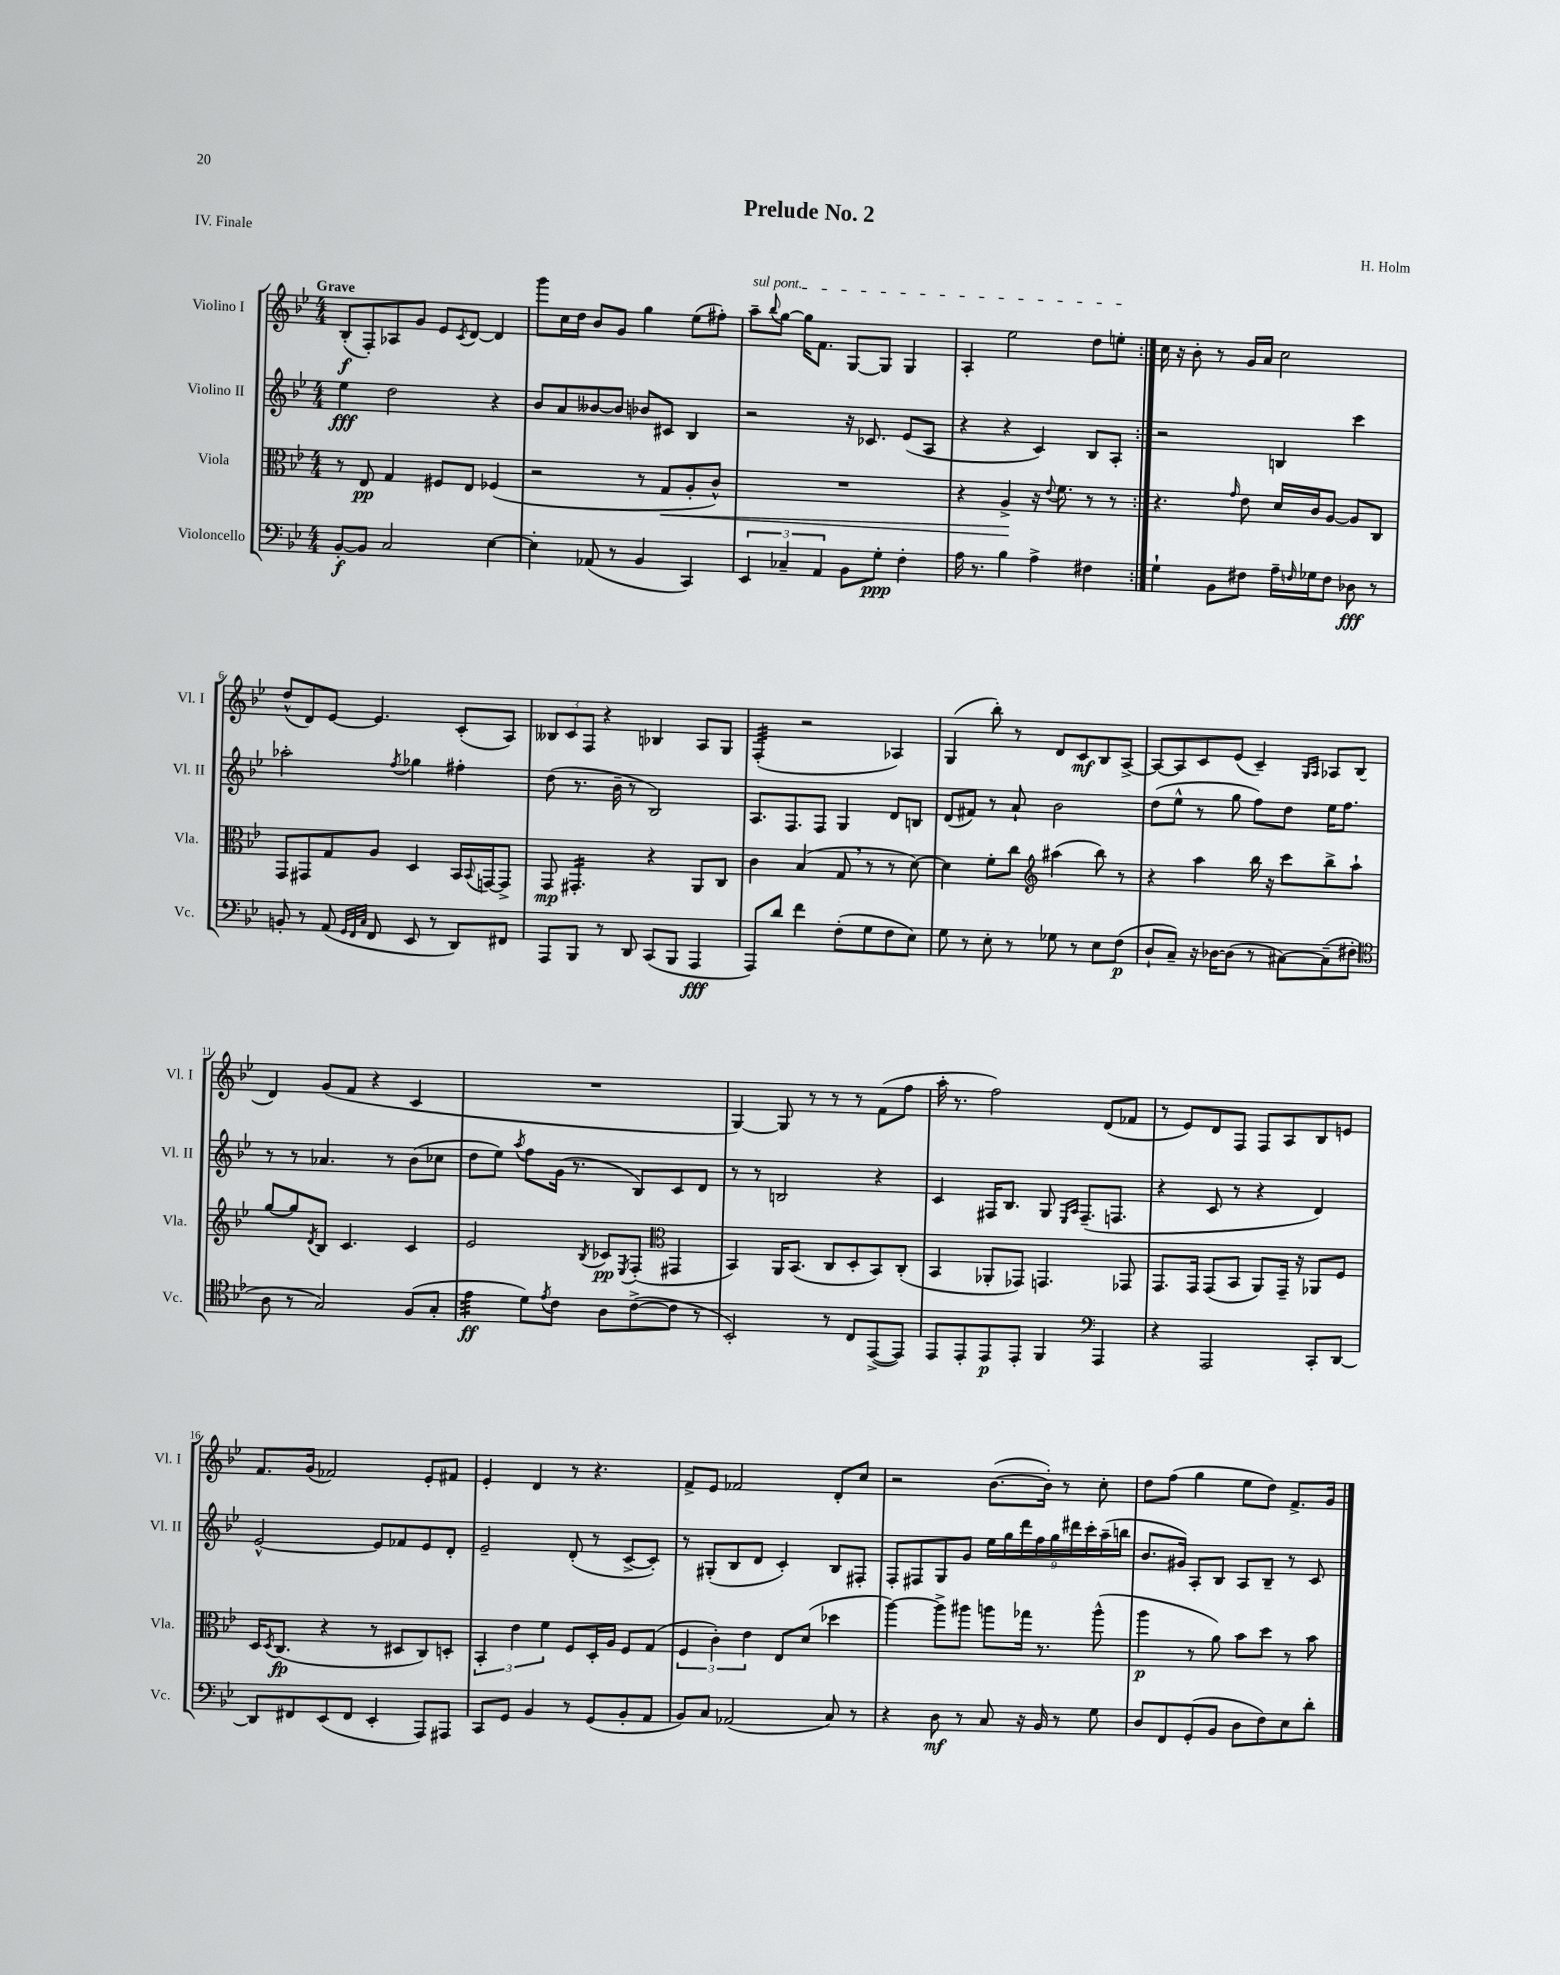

**kern	**kern	**kern	**kern
*staff4	*staff3	*staff2	*staff1
*clefF4	*clefC3	*clefG2	*clefG2
*k[b-e-]	*k[b-e-]	*k[b-e-]	*k[b-e-]
*M4/4	*M4/4	*M4/4	*M4/4
[8BB-'/L	8r	4ee-\	(8B-'/L
8BB-/]J	8E-/	.	8F'/)
2C/	4G/	2dd\	8A-/
.	.	.	8g/J
.	8F#/L	.	8e-/L
.	.	.	8qc/
.	8E-/J	.	[8d/J
[4E-\	(4F-/	4r	4d/]
=	=	=	=
4E-'\]	2r	8b-/L	8ggg\L
.	.	8a/	16cc\L
.	.	.	16dd\JJ
(8AA-/	.	[8b--/	8b-/L
8r	.	8b--/]J	8g/J
4BB-/	8r	8b-/L	4gg\
.	8G/L	8c#/J	.
4CC/)	8A'/	4B-/	(8ee-\L
.	8c^^/J)	.	8ff#'\J)
=	=	=	=
6EE-/	1r	2r	8aa~\L
.	.	.	8qqbb-/
.	.	.	[8gg\J
6C-~/	.	.	.
.	.	.	16gg\]LK
.	.	.	8.f\J
6AA/	.	.	.
8BB-\L	.	16r	[8G/L
.	.	8.c-/	.
8G'\J	.	.	8G/]J
4F'\	.	(8e-/L	4G/
.	.	8A/J	.
=	=	=	=
16A\	4r	4r	4A'/
8.r	.	.	.
4B-\	4A^/	4r	2ee-\
4A^\	16r	4c/)	.
.	8qqe-/	.	.
.	8.f\	.	.
4F#\	8r	8B-/L	8dd\L
.	8r	8A'/J	8ee'\J
=:|!	=:|!	=:|!	=:|!
4G`\	4.r	2r	16cc\
.	.	.	16r
.	.	.	8b-'\
8BB-\L	.	.	8r
.	16qqg/	.	.
8F#\J	8e-\	.	16g/LL
.	.	.	16a/JJ
16A~\LL	16d/LL	4B/	2cc\
16qqF/	.	.	.
16G-\J	16c/J	.	.
8F\J	[8A/J	.	.
8D-\	8A/]L	4ccc\	.
8r	8C/J	.	.
=	=	=	=
8BB'/	8GG/L	2aa-'\	(8dd^^/L
8r	8GG#/	.	8d/)
(8AA/	8G/	.	[8e-/J
32qqGG/LLL	.	.	.
32qqFF/	.	.	.
32qqC/JJJ	.	.	.
8FF/	8A/J	.	4.e-/]
.	.	8qff/	.
8EE-/	4D/	4gg-\	.
8r	.	.	.
8DD/L)	16BB-/LL	4ff#'\	(8c'/L
.	8qqBB-/	.	.
.	[16GG/J	.	.
8FF#/J	8GG^/]J	.	8A/J)
=	=	=	=
8AAA/L	8GG/	(8dd\	12B--/L
.	.	.	12c/
8BBB-/J	4.GG#'/	8.r	.
.	.	.	12F/J
8r	.	.	4r
.	.	16b-~\	.
8DD/	.	8r	.
(8CC/L	4r	2B-/)	4B-/
8BBB-/J	.	.	.
4AAA/	8AA/L	.	8A/L
.	8C/J	.	8G/J
=	=	=	=
8AAA/L)	4c\	8.A/L	(4F'/
8d/J	.	.	.
.	.	8.F/	.
4f\	(4B-/	.	2r
.	.	8F/J	.
(8F'\L	8G/	4G/	.
8G\	8r	.	.
8F\	8r	8d/L	4A-/)
8E-\J)	[8d\)	8B/J	.
=	=	=	=
8G\	4d\]	(8d/L	(4G/
8r	.	8f#/J)	.
8E-'\	8f'\L	8r	8bb-'\)
8r	8cc\J	8a`/	8r
*	*clefG2	*	*
8G-\	(4aa#\	2b-\	8d/L
8r	.	.	8c/
8E-\L	8bb-\)	.	8B-/
(8F\J	8r	.	[8A^/J
=	=	=	=
8D`/L	4r	(8dd\L	8A/_L
8C~/J)	.	8ee-^^\J	8A/]
16r	4aa\	8r	8c/
[16D-\LK	.	.	.
(8D-\]J	.	8gg\	(8e-/J
8r	16bb-\	8ff\L)	4c~/)
.	16r	.	.
[8C#\L)	8ccc\L	8dd\J	.
.	.	.	16qqG/LL
.	.	.	16qqA/JJ
(8C#~\]	8bb-^\	16ee-\LK	8A-/L
.	.	8.ff\J	.
8F#'\J	8aa`\J	.	(8B-/J
=	=	=	=
*clefC4	*	*	*
8A\	[8gg/L	8r	4d/)
8r	8gg/]	8r	.
.	8qd/	.	.
2G/)	8B-/J	4.a-/	(8g/L
.	4.c/	.	8f/J
.	.	.	4r
.	.	8r	.
(8F/L	4c/	(8b-\L	4c/
8G'/J	.	8cc-\J	.
=	=	=	=
4e-\	2e-/	8dd\L	1r
.	.	8ee-\J)	.
.	.	8qaa/	.
8d\L)	.	8ff\L	.
8qe-/	.	.	.
8c\J	.	(16g\Jk	.
.	.	8.r	.
.	8qB-/	.	.
8A\L	8c-/L	.	.
.	8qE-/	.	.
([8c^\	(8F'/J	8B-/L)	.
*	*clefC3	*	*
8c\]J	4GG#/	8c/	.
8r	.	8d/J	.
=	=	=	=
2BB-'/)	4BB-/)	8r	[4G/)
.	.	8r	.
.	16AA/LK	2B/	8G/]
.	(8.BB-/J	.	.
.	.	.	8r
8r	8C/L	.	8r
8C/L	8D'/	.	8r
([8EE-^/	8BB-/)	4r	(8f\L
8EE-/]J)	(8C'/J	.	8ff\J
=	=	=	=
8EE-/L	4BB-/	4c/	16aa'\
.	.	.	8.r
8EE-'/	.	.	.
8EE-/	8AA-'/L	16F#/LK	2ff\)
.	.	8.B-/J	.
8EE-'/J	8GG-/J)	.	.
4FF/	4.GG/	8G/	.
.	.	16qqE-/LL	.
.	.	16qqA/JJ	.
.	.	(8.F#~/L	.
*clefF4	*	*	*
4AAA/	.	.	(8d/L
.	.	8.F/J	.
.	8GG-/	.	8f-/J
=	=	=	=
4r	8.GG/L	4r	8r
.	.	.	8e-/L)
.	16GG/Jk	.	.
2AAA/	(8GG/L	8c/	8d/
.	8BB-/J	8r	8F/J
.	8AA/L)	4r	8F/L
.	16GG~/Jk	.	8A/
.	16r	.	.
8CC'/L	8AA-/L	4d/)	8B-/
[8DD/J	8F/J	.	8e/J
=	=	=	=
8DD/]L	16D/LK	[2e-^^/	8.f/L
.	8qD/	.	.
.	(8.C/J	.	.
8FF#/	.	.	.
.	.	.	(16g/Jk
(8EE-/	4r	.	2f-/)
8FF#/J	.	.	.
4EE-'/	8r	8e-/]L	.
.	8D#/L	8f-/	.
8AAA/L)	8C/)	8e-/	8e-'/L
8AAA#/J	8D'/J	8d'/J	8f#/J
=	=	=	=
8CC/L	6BB-'/	2e-~/	4e-'/
8GG/J	.	.	.
.	6e-\	.	.
4BB-/	.	.	4d/
.	6f\	.	.
8r	8F/L	(8d'/	8r
(8GG/L	16D'/L	8r	4.r
.	16A/JJ	.	.
8BB-'/	8F/L	[8c^/L	.
8AA/J	(8G/J	8c'/]J)	.
=	=	=	=
8BB-/L)	6F/	8r	8f^/L
8C/J	.	(8G#'/L	8e-/J
.	6c'\)	.	.
(2AA-/	.	8B-/	2f-/
.	6e-\	.	.
.	.	8d/J	.
.	8E-/L	4c'/)	.
.	(8d/J	.	.
8C/)	4dd-\	8B-/L	8d'/L
8r	.	8F#'/J	8cc/J
=	=	=	=
4r	[4aa\)	8F'/L	2r
.	.	8F#/	.
8D\	8aa^\]L	8G/	.
8r	8aa#\J	8g/J	.
8C/	8aa\L	18ee-\LL	([8.b-\L
.	.	18gg\	.
.	.	18ddd\	.
16r	16gg-\Jk	.	.
.	.	18ff\	.
16BB-/	8.r	.	16b-'\]Jk)
.	.	18gg\	.
8r	.	.	8r
.	.	18ddd#\	.
.	.	18ccc'\	.
8G\	(8aa^^\	.	8cc'\
.	.	(18aa~\	.
.	.	18bb\JJ	.
=	=	=	=
8D/L	4aa\	8.b-/L	8dd\L
8FF/	.	.	(8ff\J
.	.	16g#/Jk)	.
(8GG'/	8r	8A'/L	4gg\
8BB-/J	8a\)	8B-/J	.
8D\L	8b-\L	8A/L	8ee-\L
8F\)	8dd\J	8B-~/J	8dd\J)
8E-\	8r	8r	8.f^/L
8d'\J	8b-\	8c/	.
.	.	.	16g/Jk
==	==	==	==
*-	*-	*-	*-
